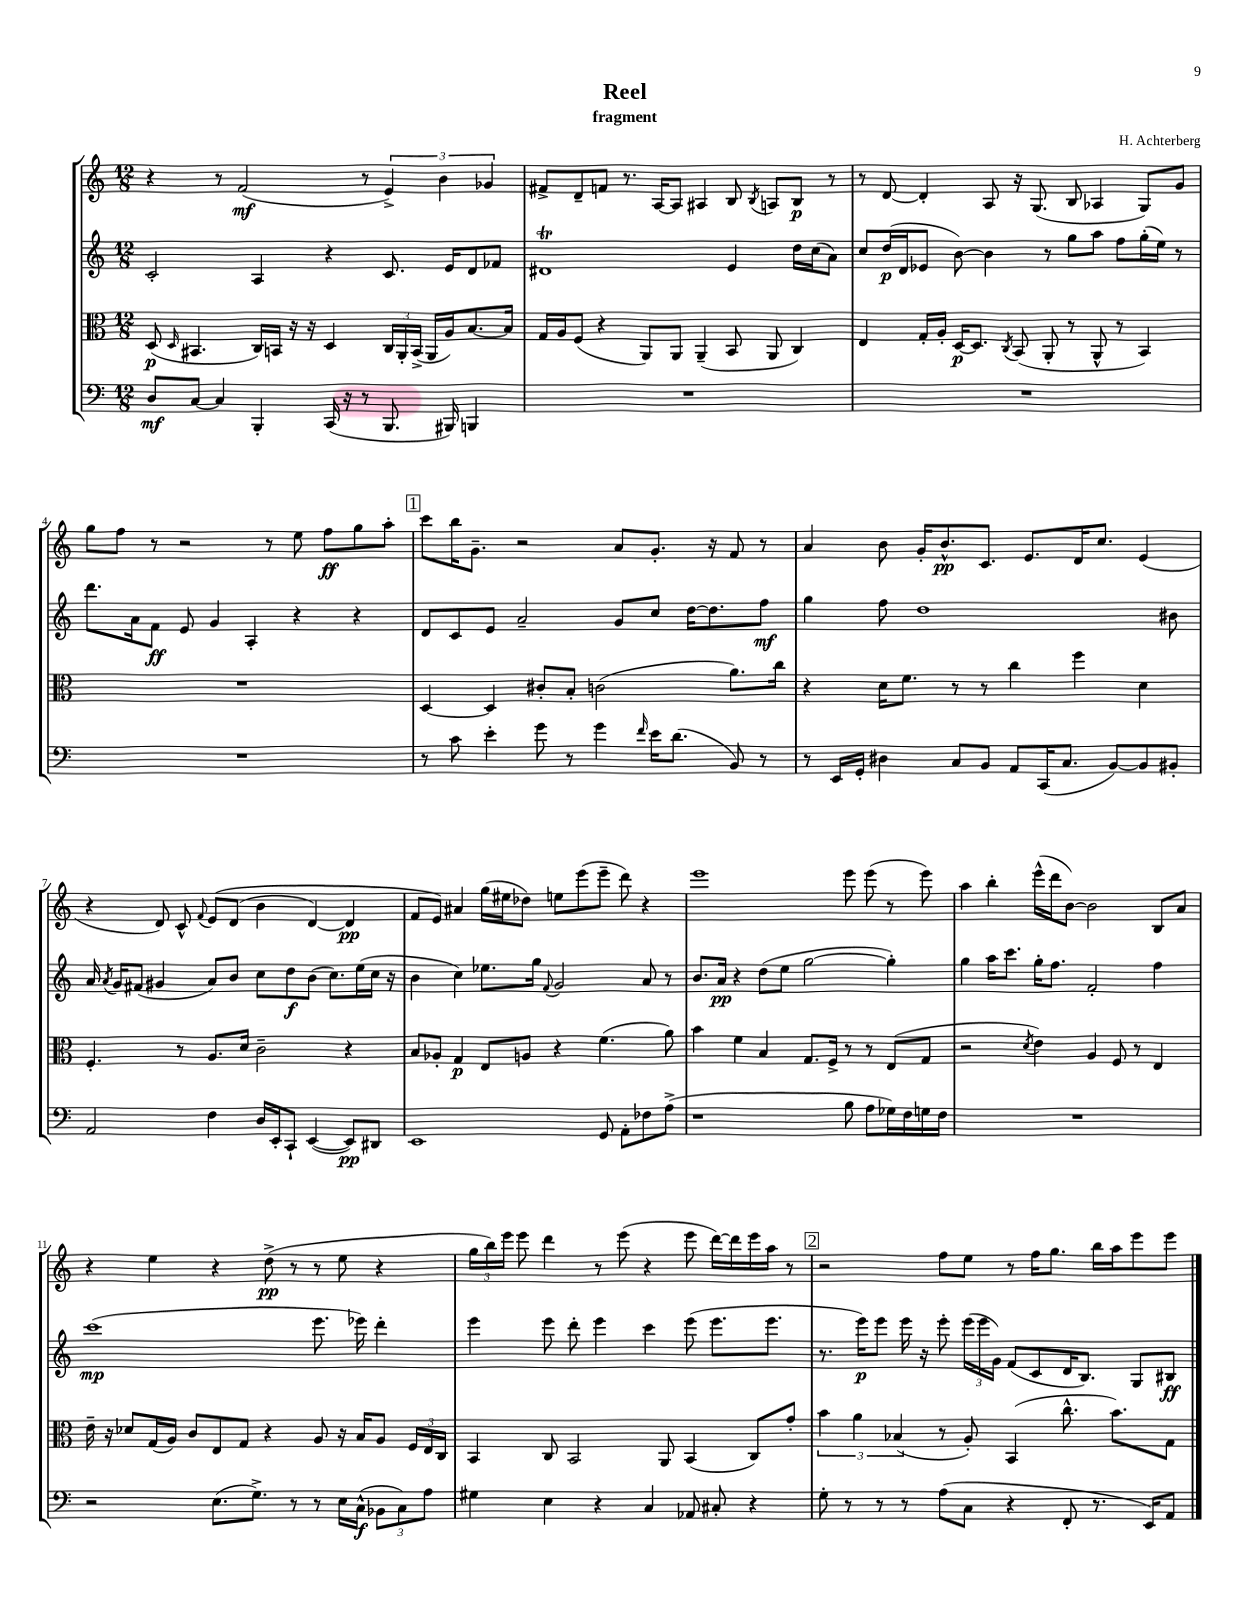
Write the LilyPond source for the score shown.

\header { title = "Reel" composer = "H. Achterberg" subtitle = "fragment" }
<<
\new StaffGroup <<
\new Staff = "s0" {
    \clef treble \key c \major \numericTimeSignature \time 12/8
    \autoBeamOff r4 r8 f'2\mf( r8 \tuplet 3/2 { e'4->) b'4 ges'4 } |
    fis'8[-> d'8-- f'8] r8. a16[~ a8] ais4 b8 \acciaccatura { b8 } a8[ b8]\p r8 |
    r8 d'8~ d'4-. a8 r16 g8.( b8 aes4 g8[) g'8] |
    g''8[ f''8] r8 r2 r8 e''8 f''8[\ff g''8 a''8]-. |
    \mark \markup { \box "1" } c'''8[ b''16 g'8.]-- r2 a'8[ g'8.]-. r16 f'8 r8 |
    a'4 b'8 g'16[-. b'8.-^\pp c'8.] e'8.[ d'16 c''8.] e'4( |
    r4 d'8) c'8-^ \appoggiatura { f'8 } e'8[\( d'8]( b'4 d'4~) d'4\pp |
    f'8[ e'8]\) ais'4 g''16[( eis''16 des''8]) e''8[ e'''8( e'''8]-- d'''8) r4 |
    e'''1 e'''8 e'''8( r8 e'''8) |
    a''4 b''4-. e'''16[-^( d'''16 b'8]~) b'2 b8[ a'8] |
    r4 e''4 r4 d''8->\pp( r8 r8 e''8 r4 |
    \tuplet 3/2 { g''16[ b''16) e'''16] } e'''8 d'''4 r8 e'''8( r4 e'''8 d'''16[~) d'''16 e'''16 a''16] r8 |
    \mark \markup { \box "2" } r2 f''8[ e''8] r8 f''16[ g''8.] b''16[ a''16 e'''8 e'''8] \bar "|." |
}
\new Staff = "s1" {
    \clef treble \key c \major \numericTimeSignature \time 12/8
    \autoBeamOff c'2-. a4 r4 c'8. e'16[ d'8 fes'8] |
    dis'1\trill e'4 d''16[ c''16( a'8]) |
    c''8[ d''16\p( d'16 ees'8] b'8~) b'4 r8 g''8[ a''8] f''8[ g''16-.( e''16]) r8 |
    d'''8.[ a'16 f'8]\ff e'8 g'4 a4-. r4 r4 |
    \mark \markup { \box "1" } d'8[ c'8 e'8] a'2-- g'8[ c''8] d''16[~ d''8. f''8]\mf |
    g''4 f''8 d''1 bis'8 |
    a'16 \acciaccatura { a'8 } g'16[ fis'8]( gis'4 a'8[) b'8] c''8[ d''8\f b'8]( c''8.[) e''16( c''16] r16 |
    b'4 c''4) ees''8.[ g''16] \appoggiatura { f'8 } g'2 a'8 r8 |
    b'8.[ a'16]\pp r4 d''8[( e''8] g''2~ g''4-.) |
    g''4 a''16[ c'''8.] g''16[-. f''8.] f'2-. f''4 |
    c'''1\mp( e'''8. ees'''16) d'''4-. |
    e'''4 e'''8 d'''8-. e'''4 c'''4 e'''8( e'''8.[ e'''8.] |
    \mark \markup { \box "2" } r8. e'''16[\p) e'''8] e'''16 r16 e'''8-. \tuplet 3/2 { e'''16[( e'''16 g'16]) } f'8[( c'8 d'16 b8.]) g8[ bis8]\ff \bar "|." |
}
\new Staff = "s2" {
    \clef alto \key c \major \numericTimeSignature \time 12/8
    \autoBeamOff d8\p( \grace { d16 } bis,4. c16[) b,16] r16 r16 d4 \tuplet 3/2 { c16[ a,16-. b,16]->( } a,16[ a16) b8.~ b16] |
    g16[ a16 f8]( r4 a,8[) a,8] a,4--( b,8 a,8 c4) |
    e4 g16[-. a16]-. d16[~\p d8.] \acciaccatura { c8 } b,8( a,8-. r8 a,8-^ r8 b,4) |
    R1. |
    \mark \markup { \box "1" } d4~ d4 cis'8[-. b8]-. c'2( a'8.[) c''16] |
    r4 d'16[ f'8.] r8 r8 c''4 f''4 d'4 |
    f4.-. r8 a8.[ d'16] c'2-- r4 |
    b8[ aes8]-. g4\p e8[ a8] r4 f'4.( a'8) |
    b'4 f'4 b4 g8.[ f16]-> r8 r8 e8[( g8] |
    r2 \acciaccatura { d'8 } e'4) a4 f8 r8 e4 |
    e'16-- r16 des'8[ g16( a16]) c'8[ e8 g8] r4 a8 r16 b16[ a8] \tuplet 3/2 { f16[ e16 c16] } |
    b,4 c8 b,2 a,8 b,4( c8[) g'8]-. |
    \mark \markup { \box "2" } \tuplet 3/2 { b'4 a'4 bes4( } r8 a8-.) b,4( c''8.-^ b'8.[) g8] \bar "|." |
}
\new Staff = "s3" {
    \clef bass \key c \major \numericTimeSignature \time 12/8
    \autoBeamOff d8[\mf c8]~ c4 b,,4-. c,16( r16 r8 b,,8. bis,,16) b,,4 |
    R1. |
    R1. |
    R1. |
    \mark \markup { \box "1" } r8 c'8 e'4-. g'8 r8 g'4 \grace { f'16 } e'16[ d'8.]( b,8) r8 |
    r8 e,16[ g,16]-. dis4 c8[ b,8] a,8[ c,16( c8.] b,8[~) b,8 bis,8]-. |
    a,2 f4 d16[ e,16-. c,8]-! e,4~( e,8[\pp) dis,8] |
    e,1 g,8 a,8[-. fes8 a8]->( |
    r1 b8 a8[ ges16) f16 g16 f16] |
    R1. |
    r2 e8.[( g8.]->) r8 r8 e16[ c16]-^\f( \tuplet 3/2 { bes,8[ c8) a8] } |
    gis4 e4 r4 c4 aes,8 cis8-. r4 |
    \mark \markup { \box "2" } g8-. r8 r8 r8 a8[( c8] r4 f,8-. r8. e,16[) a,8] \bar "|." |
}
>>
>>
